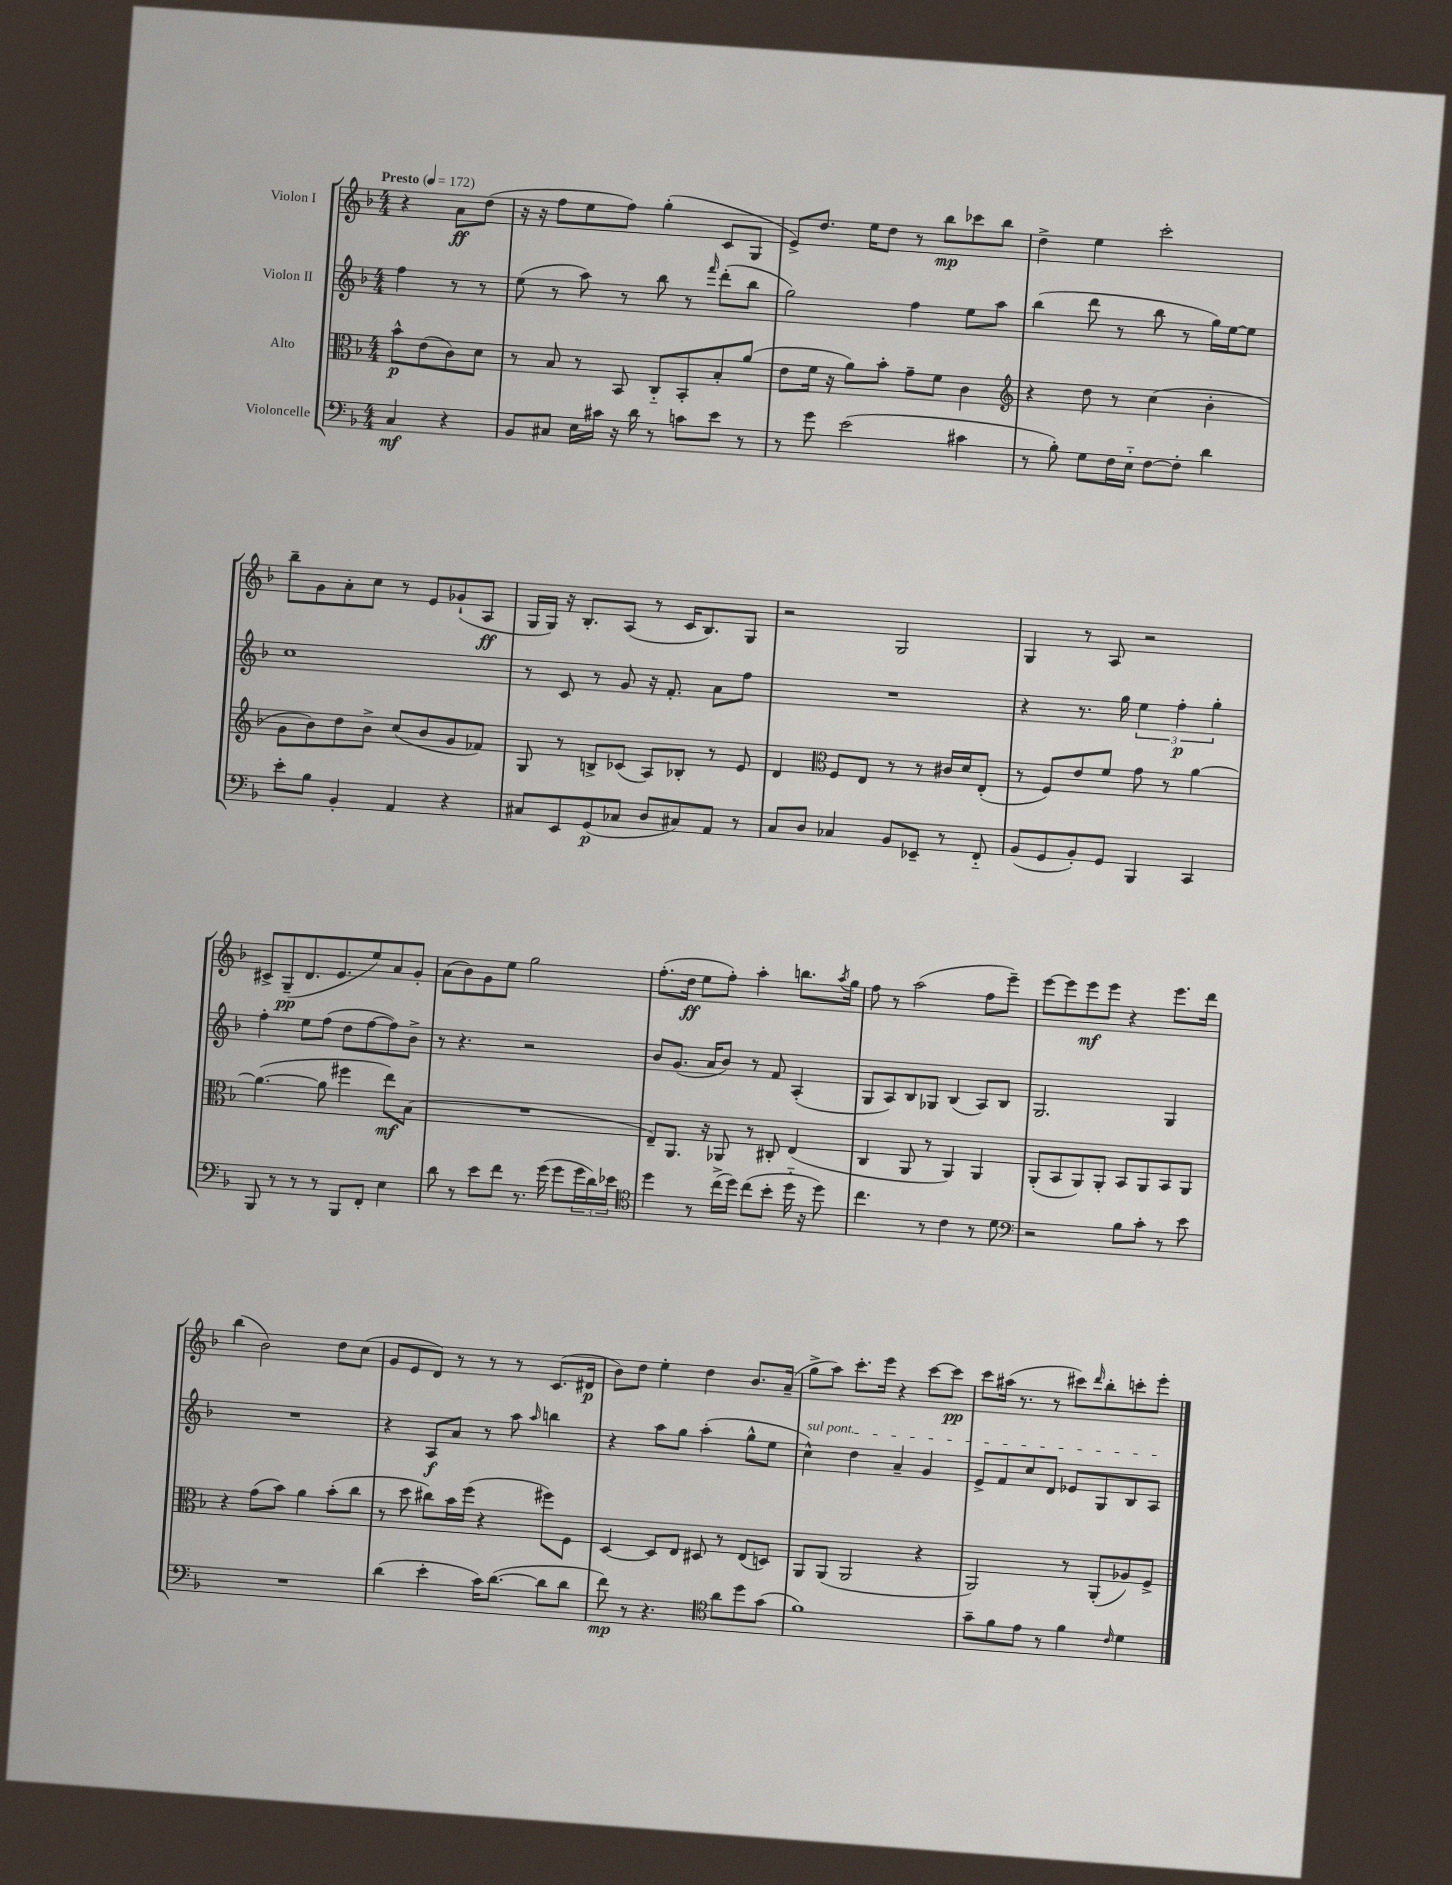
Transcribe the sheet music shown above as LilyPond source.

<<
\new StaffGroup <<
\new Staff = "s0" \with { instrumentName = "Violon I" } {
    \clef treble \key f \major \numericTimeSignature \time 4/4 \partial 2 \tempo "Presto" 4 = 172
    r4 a'8\ff d''8( |
    r16 r16 f''8 e''8 f''8) g''4-.( c'8 g8 |
    e'8->) d''8. e''16 d''8 r8 bes''8\mp ces'''8 bes''8 |
    d''4-> e''4 c'''2-. |
    bes''8-- g'8 a'8-. c''8 r8 e'8 ges'8-!( a8\ff |
    g16 g16) r16 bes8.-. a8( r8 c'16 bes8.) g8 |
    r2 g2 |
    g4 r8 a8 r2 |
    cis'8-> g8--\pp( d'8. e'8. e''8) a'8 g'8-. |
    a'8( bes'8) g'8 e''8 g''2 |
    f''8.-.( d''16\ff e''8 f''8-.) a''4-. b''8. \acciaccatura { a''8 } g''16 |
    f''8 r8 a''2( f''8 e'''8--) |
    e'''8~ e'''8 e'''8\mf e'''8 r4 e'''8. d'''16 |
    bes''4( bes'2) d''8 c''8( |
    g'8 e'8 d'8) r8 r8 r8 c'8.( dis'16\p |
    bes'8) d''8 e''4-. d''4 bes'8. a'16--( |
    g''8-> a''8) c'''8.-. e'''16 r4 c'''8~ c'''8\pp |
    c'''8 ais''16( r8. r8 cis'''8) \grace { d'''16 } bes''8-. c'''8-. e'''8-. \bar "|." |
}
\new Staff = "s1" \with { instrumentName = "Violon II" } {
    \clef treble \key f \major \numericTimeSignature \time 4/4 \partial 2
    f''4 r8 r8 |
    e''8( r8 a''8) r8 bes''8 r8 \grace { f'''16 } d'''8-.( bes''8 |
    g''2) f''4 e''8 a''8 |
    bes''4( d'''8 r8 bes''8 r8 g''16) e''16~ e''8 |
    c''1 |
    r8 c'8 r8 g'8 r16 f'8.-. a'8 f''8 |
    R1 |
    r4 r8. g''16 \tuplet 3/2 { e''4 f''4-.\p g''4-. } |
    f''4-. e''8 f''8( d''8 f''8~ f''8) bes'8-> |
    r8 r4. r2 |
    bes'8 g'8.( a'16 bes'8) r8 f'8 a4-.( |
    g8 a8) bes8 ges8 bes4( a8) bes8 |
    g2. g4 |
    R1 |
    r4 a8\f a'8 r8 a''8 \grace { a''16 } b''4 |
    r4 a''8 g''8 a''4-.( g''8-^ e''8 |
    \once \override TextSpanner.bound-details.left.text = \markup { \italic "sul pont." } c''4-^\startTextSpan) d''4 a'4-- g'4 |
    e'8-> f'8 c''8 d'8 ees'8 g8 bes8 a8\stopTextSpan \bar "|." |
}
\new Staff = "s2" \with { instrumentName = "Alto" } {
    \clef alto \key f \major \numericTimeSignature \time 4/4 \partial 2
    bes'8-^\p e'8( c'8) d'8 |
    r8 bes8 r8 bes,8 c8-_ bes,8-. bes8-. a'8( |
    e'8 f'16 r16 a'8) bes'8-. g'8-- f'8 c'4 |
    \clef treble r4 d''8 r8 c''4( bes'4-. |
    g'8 bes'8) d''8 bes'8-> c''8( bes'8 g'8 fes'8) |
    g8 r8 b8-> ces'8( a8) bes8-. r8 e'8 |
    d'4 \clef alto f8 e8 r8 r8 cis'16 d'16 e8-.( |
    r8 f8) e'8 f'8 g'8 r8 a'4~ |
    a'4.~( a'8 fis''4 e''8\mf) bes8( |
    R1 |
    e8--) a,8. r16 aes,8 r8 cis8-. e4( |
    c4 a,8 r8 a,4) a,4 |
    a,8-.( bes,8 a,8) a,8-. bes,8 a,8 bes,8 a,8 |
    r4 g'8( bes'8) a'4 bes'8-.( c''8 |
    r8 d''8 cis''8) bes'16 f''16( r4 fis''8) f8 |
    d4~ d8 e8 dis8 r8 e8( d8) |
    a,8 a,8( a,2 r4 |
    a,2) r8 a,8-.( aes8) f8-> \bar "|." |
}
\new Staff = "s3" \with { instrumentName = "Violoncelle" } {
    \clef bass \key f \major \numericTimeSignature \time 4/4 \partial 2
    c4\mf r4 |
    bes,8 cis8 e16 cis'16 r16 d'16 r8 c'8 e'8 r8 |
    r8 g'8 e'2( cis'4 |
    r8 bes8-.) g8 f16 e16-_ f8~ f8-. d'4 |
    e'8-. bes8 bes,4-. a,4 r4 |
    cis8 e,8 g,8\p( ces8 d8 cis8) a,8 r8 |
    c8 d8 ces4 bes,8 ees,8-- r8 f,8-_ |
    bes,8( g,8 bes,8-.) g,8 bes,,4 c,4 |
    bes,,8 r8 r8 r8 bes,,8 f,8-. e4 |
    d'8 r8 e'8 f'8 r8. g'16( g'8 \tuplet 3/2 { g'16 d'16) ees'16 } |
    \clef tenor d''4 r8 c''16->( d''16) c''8( bes'8-. d''16-_ r16 d''8) |
    c''4. r8 c'4 r8 d'8 |
    \clef bass r2 bes8 c'8-. r8 e'8 |
    R1 |
    d'4( e'4-. c'16) d'8.~( d'8 d'8 |
    f'8\mp) r8 r4. \clef tenor a'8 d''8 g'8( |
    f'1) |
    g'8-- f'8 e'8 r8 f'4 \grace { c'16 } d'4 \bar "|." |
}
>>
>>
\layout { \context { \Score \remove "Bar_number_engraver" } }
